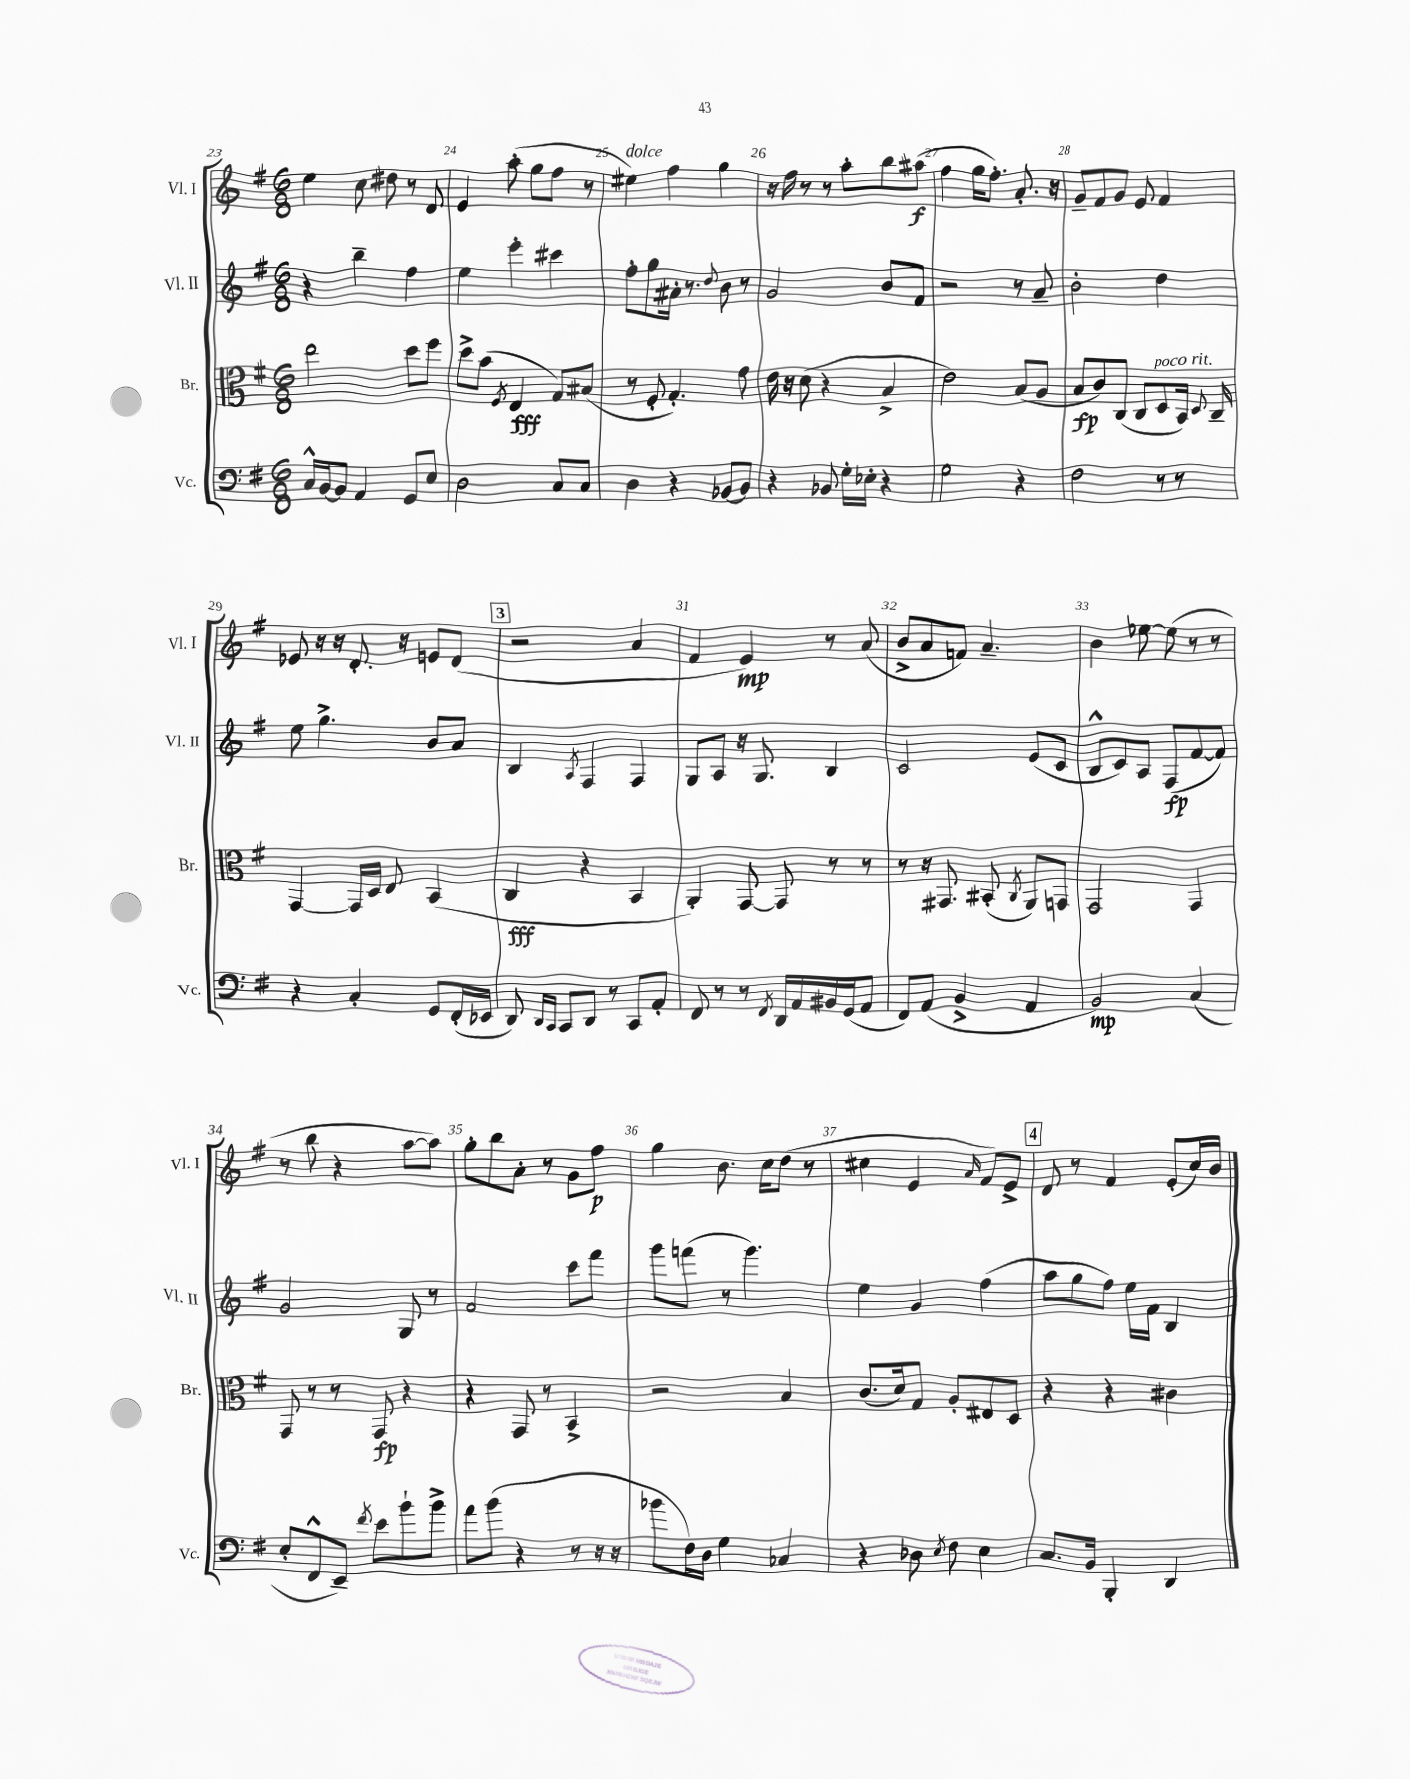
<<
\new StaffGroup <<
\new Staff = "s0" \with { instrumentName = "Vl. I" shortInstrumentName = "Vl. I" } {
    \clef treble \key g \major \numericTimeSignature \time 6/8
    \autoBeamOff e''4 c''8 dis''8 r8 d'8 |
    e'4 a''8-.( g''8[ fis''8] r8 |
    eis''4^\markup { \italic "dolce" }) fis''4 g''4 |
    r16 fis''16 r8 r8 a''8[-. b''8 ais''8]\f( |
    fis''4 g''16[ fis''8.]-.) a'8.-. r16 |
    g'8[-- fis'8 g'8] e'8 fis'4 |
    ees'8 r16 r16 d'8.-. r16 e'8[ d'8]( |
    \mark \markup { \box "3" } r2 a'4 |
    fis'4 e'4\mp) r8 a'8( |
    b'8[-> a'8 f'8]) a'4.-- |
    b'4 ees''8~ ees''8( r8 r8 |
    r8 b''8 r4 a''8[~ a''8]) |
    g''8[-. b''8 a'8]-. r8 g'8[ fis''8]\p |
    g''4 b'8. c''16[ d''8]( r8 |
    cis''4 e'4 \grace { a'16 } fis'8[) e'8]-> |
    \mark \markup { \box "4" } d'8 r8 fis'4 e'8[-.( c''16) b'16] \bar "|." |
}
\new Staff = "s1" \with { instrumentName = "Vl. II" shortInstrumentName = "Vl. II" } {
    \clef treble \key g \major \numericTimeSignature \time 6/8
    \autoBeamOff r4 b''4-- fis''4 |
    e''4 e'''4-. cis'''4 |
    fis''8[-. g''8 ais'16]-. r8. \appoggiatura { d''8 } b'8 r8 |
    g'2 b'8[ fis'8] |
    r2 r8 a'8-- |
    b'2-. d''4 |
    e''8 g''4.-> b'8[ a'8] |
    \mark \markup { \box "3" } b4 \acciaccatura { a8 } fis4 fis4 |
    g8[ a8] r16 g8. b4 |
    c'2 e'8[( c'8] |
    b8[-^ c'8) a8] fis8[\fp( fis'8~ fis'8]) |
    g'2 g8 r8 |
    fis'2 c'''8[ fis'''8] |
    g'''8[ f'''8]( r8 g'''4.) |
    e''4 g'4 fis''4( |
    \mark \markup { \box "4" } a''8[ g''8 fis''8]) e''16[ fis'16] b4 \bar "|." |
}
\new Staff = "s2" \with { instrumentName = "Br." shortInstrumentName = "Br." } {
    \clef alto \key g \major \numericTimeSignature \time 6/8
    \autoBeamOff e''2 d''8[ fis''8] |
    d''8[-> b'8]( \acciaccatura { fis8 } e4\fff g8[) bis8]( |
    r8 fis8-. g4.-.) g'8 |
    e'16 r16 d'8( r4 b4-> |
    e'2) b8[( a8] |
    b8[\fp c'8) c8]( c8[ d8^\markup { \italic "poco rit." } b,16]) \appoggiatura { d8 } c16-- |
    g,4~ g,16[ d16] e8 b,4( |
    \mark \markup { \box "3" } c4\fff r4 b,4 |
    a,4-.) g,8~ g,8 r8 r8 |
    r8 r16 gis,8. bis,8-.( \acciaccatura { c8 } a,8[) g,8] |
    g,2 g,4 |
    g,8 r8 r8 g,8\fp r4 |
    r4 g,8 r8 b,4-> |
    r2 b4 |
    c'8.[( d'16) g8] a8[-. eis8 d8] |
    \mark \markup { \box "4" } r4 r4 cis'4 \bar "|." |
}
\new Staff = "s3" \with { instrumentName = "Vc." shortInstrumentName = "Vc." } {
    \clef bass \key g \major \numericTimeSignature \time 6/8
    \autoBeamOff c16[-^ b,16~ b,8] a,4 g,8[ e8] |
    d2 c8[ c8] |
    d4 r4 bes,8[~ bes,8] |
    r4 bes,8 g16[-. ees16]-. r4 |
    g2 r4 |
    fis2 r8 r8 |
    r4 c4-. g,8[ fis,16-.( ees,16] |
    \mark \markup { \box "3" } d,8) \grace { d,16[ c,16] } c,8[ d,8] r8 c,8[ a,8]-. |
    fis,8 r8 r8 \acciaccatura { fis,8 } d,16[ a,16 bis,16 g,16( a,8] |
    fis,8[) a,8]( b,4-> a,4 |
    b,2\mp) c4( |
    e8[-. fis,8-^ e,8]--) \acciaccatura { fis'8 } e'8[ b'8-! b'8]-> |
    a'8[ b'8]( r4 r8 r16 r16 |
    bes'8[ fis16) d16] g4 ces4 |
    r4 des8 \acciaccatura { e8 } fis8 e4 |
    \mark \markup { \box "4" } c8.[ b,16] b,,4-. d,4 \bar "|." |
}
>>
>>
\layout { \context { \Score currentBarNumber = #23 \override BarNumber.break-visibility = ##(#f #t #t) barNumberVisibility = #all-bar-numbers-visible } }
